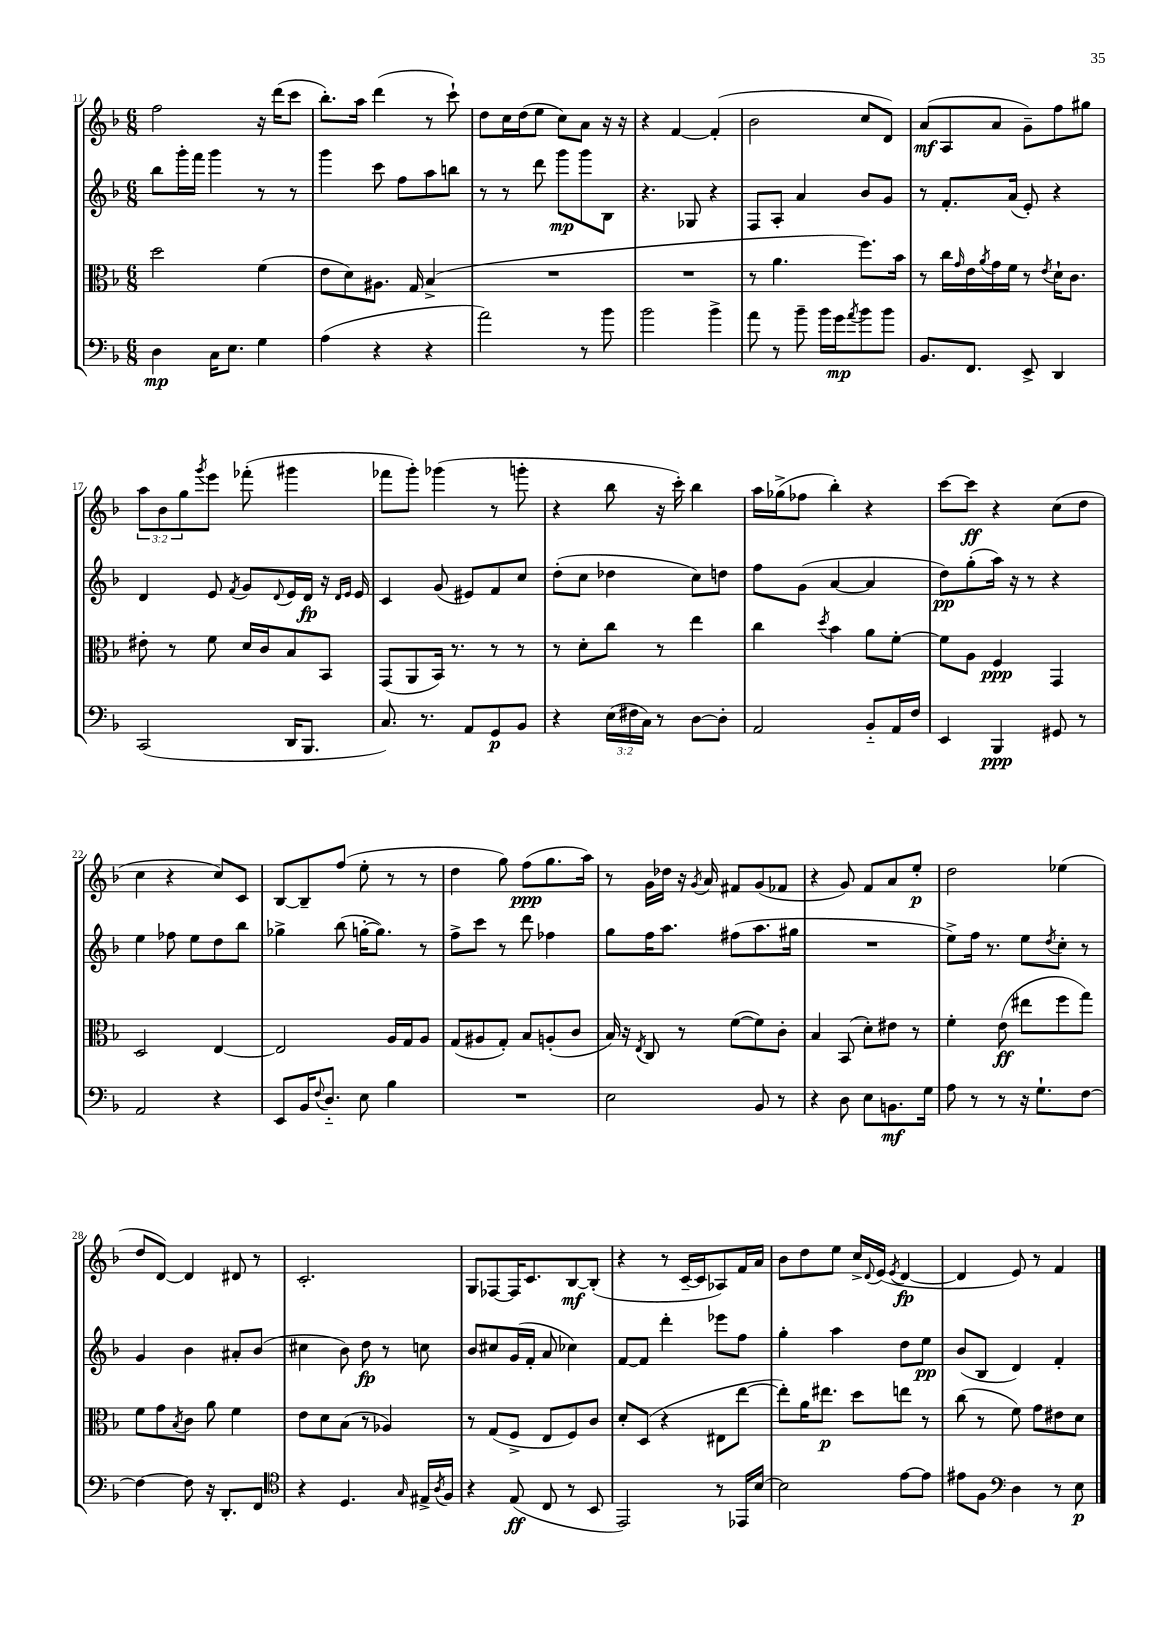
<<
\new StaffGroup <<
\new Staff = "s0" {
    \clef treble \key f \major \numericTimeSignature \time 6/8 \override Staff.TupletNumber.text = #tuplet-number::calc-fraction-text
    f''2 r16 d'''16( c'''8 |
    bes''8.-.) a''16 d'''4( r8 c'''8-!) |
    d''8 c''16 d''16( e''8 c''8) a'8 r16 r16 |
    r4 f'4~ f'4-.( |
    bes'2 c''8 d'8) |
    a'8\mf( a8 a'8 g'8--) f''8 gis''8 |
    \tuplet 3/2 { a''8 bes'8 g''8 } \acciaccatura { g'''8 } e'''8 fes'''8-.( gis'''4 |
    fes'''8 g'''8-.) ges'''4( r8 g'''8-. |
    r4 bes''8 r16 c'''16-.) bes''4 |
    a''16 ges''16->( fes''8 bes''4-.) r4 |
    c'''8~ c'''8\ff r4 c''8( d''8 |
    c''4 r4 c''8) c'8 |
    bes8~ bes8-- f''8( e''8-. r8 r8 |
    d''4 g''8) f''8\ppp( g''8. a''16) |
    r8 g'16 des''16 r16 \acciaccatura { g'8 } a'16 fis'8 g'8( fes'8 |
    r4 g'8) f'8 a'8 e''8-.\p |
    d''2 ees''4( |
    d''8 d'8~) d'4 dis'8 r8 |
    c'2.-. |
    g8 fes8~ fes16 c'8. bes8~\mf bes8-.( |
    r4 r8 c'16~-- c'16 aes8) f'16 a'16 |
    bes'8 d''8 e''8 c''16-> \appoggiatura { d'8 } e'16( \acciaccatura { e'8 } d'4~\fp |
    d'4 e'8) r8 f'4 \bar "|." |
}
\new Staff = "s1" {
    \clef treble \key f \major \numericTimeSignature \time 6/8
    bes''8 g'''16-. f'''16 g'''4 r8 r8 |
    g'''4 c'''8 f''8 a''8 b''8 |
    r8 r8 d'''8 g'''8\mp g'''8 bes8 |
    r4. ges8 r4 |
    f8 a8-. a'4 bes'8 g'8 |
    r8 f'8.-. a'16( e'8-.) r4 |
    d'4 e'8 \acciaccatura { f'8 } g'8 \appoggiatura { d'8 } e'16 d'16\fp r16 \grace { d'16 e'16 } e'16 |
    c'4 g'8( eis'8) f'8 c''8 |
    d''8-.( c''8 des''4 c''8) d''8 |
    f''8 g'8( a'4~ a'4 |
    d''8\pp) g''8-.( a''16) r16 r8 r4 |
    e''4 fes''8 e''8 d''8 bes''8 |
    ges''4-> bes''8( g''16~-. g''8.) r8 |
    f''8-> c'''8 r8 d'''8 fes''4 |
    g''8 f''16 a''8. fis''8( a''8. gis''16 |
    R2. |
    e''8->) f''16 r8. e''8 \acciaccatura { d''8 } c''8-. r8 |
    g'4 bes'4 ais'8-. bes'8( |
    cis''4 bes'8) d''8\fp r8 c''8 |
    bes'8 cis''8 g'16( f'16-. a'8 ces''4) |
    f'8~ f'8 d'''4-. ees'''8 f''8 |
    g''4-. a''4 d''8 e''8\pp |
    bes'8( bes8 d'4) f'4-. \bar "|." |
}
\new Staff = "s2" {
    \clef alto \key f \major \numericTimeSignature \time 6/8
    d''2 f'4( |
    e'8 d'8) ais8. g16 bes4->( |
    R2. |
    R2. |
    r8 a'4. f''8.) bes'16 |
    r8 c''16 \grace { g'16 } e'16 \acciaccatura { a'8 } g'16 f'16 r8 \acciaccatura { e'8 } d'16-! c'8. |
    eis'8-. r8 f'8 d'16 c'16 bes8 bes,8 |
    g,8( a,8 bes,16) r8. r8 r8 |
    r8 d'8-. c''8 r8 e''4 |
    c''4 \acciaccatura { d''8 } bes'4 a'8 f'8~-. |
    f'8 a8 f4\ppp g,4 |
    d2 e4~ |
    e2 a16 g16 a8 |
    g8( ais8 g8-.) bes8 a8-.( c'8 |
    bes16) r16 \acciaccatura { e8 } c8 r8 f'8~( f'8) c'8-. |
    bes4 bes,8( d'8-.) eis'8 r8 |
    f'4-. e'8\ff( eis''8 f''8 g''8) |
    f'8 g'8 \acciaccatura { bes8 } c'8 a'8 f'4 |
    e'8 d'8 bes8( r8 aes4) |
    r8 g8( f8-> e8 f8) c'8 |
    d'8-. d8( r4 eis8 e''8~ |
    e''8-.) a'16 eis''8.\p d''8 e''8 r8 |
    c''8( r8 f'8) g'8 eis'8 d'8 \bar "|." |
}
\new Staff = "s3" {
    \clef bass \key f \major \numericTimeSignature \time 6/8 \override Staff.TupletNumber.text = #tuplet-number::calc-fraction-text
    d4\mp c16 e8. g4 |
    a4( r4 r4 |
    a'2) r8 bes'8 |
    bes'2 bes'4-> |
    a'8 r8 bes'8-- bes'16 g'16\mp \acciaccatura { a'8 } bes'8 bes'8 |
    bes,8. f,8. e,8-> d,4 |
    c,2( d,16 bes,,8. |
    c8.) r8. a,8 g,8\p bes,8 |
    r4 \tuplet 3/2 { e16( fis16 c16) } r8 d8~ d8-. |
    a,2 bes,8-_ a,16 f16 |
    e,4 bes,,4\ppp gis,8 r8 |
    a,2 r4 |
    e,8 bes,16 \appoggiatura { f8 } d8.-_ e8 bes4 |
    R2. |
    e2 bes,8 r8 |
    r4 d8 e8 b,8.\mf g16 |
    a8 r8 r8 r16 g8.-! f8~ |
    f4~ f8 r16 d,8.-. f,8 |
    \clef tenor r4 d4. \grace { g16 } eis16-> \acciaccatura { a8 } f16 |
    r4 e8\ff( c8 r8 bes,8 |
    e,2) r8 ees,16 bes16~ |
    bes2 e'8~ e'8 |
    eis'8 f8 \clef bass d4 r8 e8\p \bar "|." |
}
>>
>>
\layout { \context { \Score currentBarNumber = #11 } }
